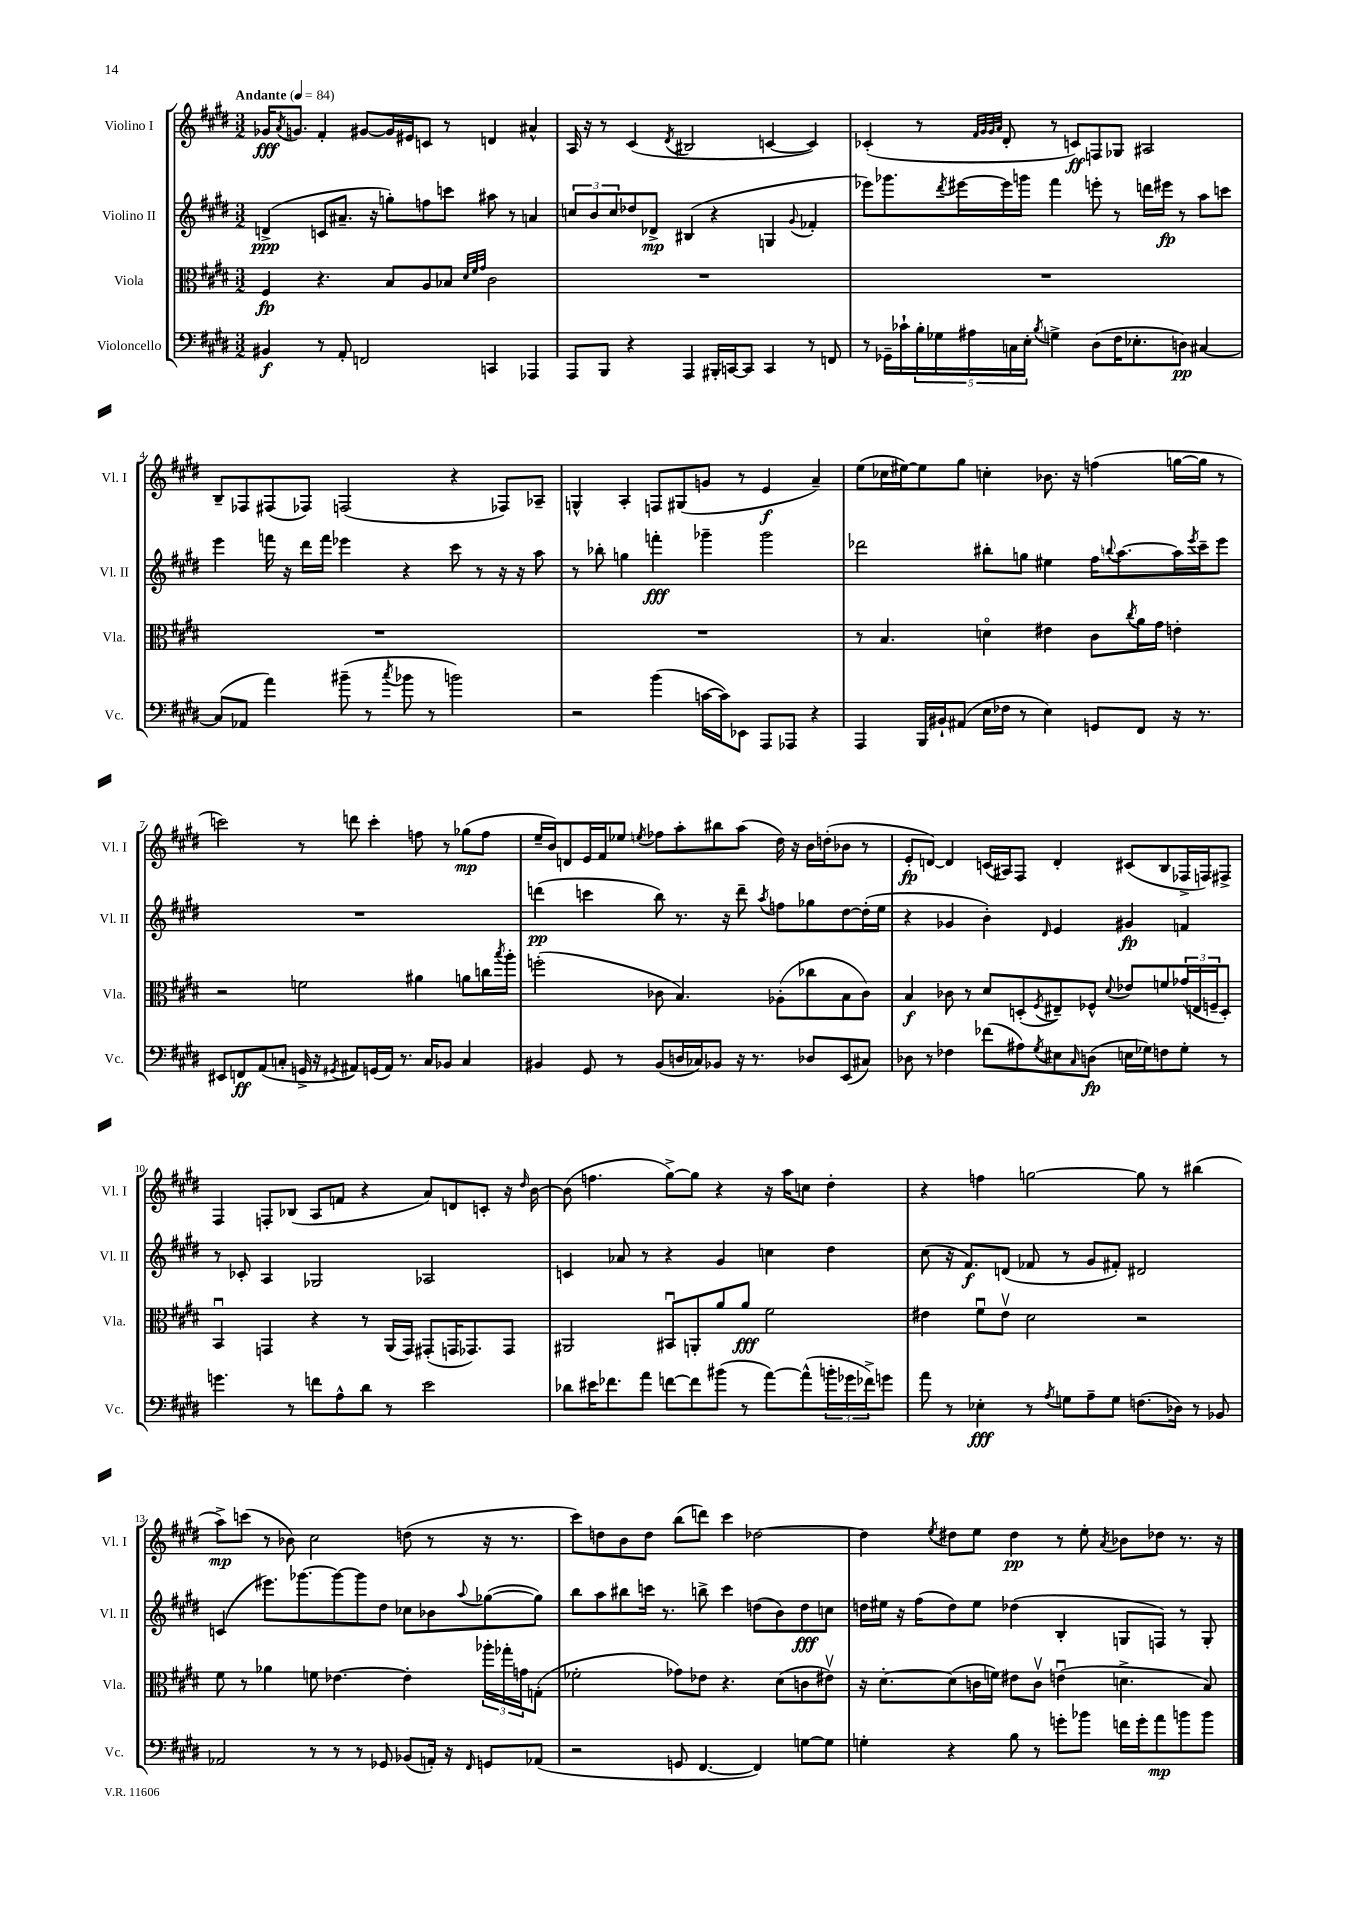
<<
\new StaffGroup <<
\new Staff = "s0" \with { instrumentName = "Violino I" shortInstrumentName = "Vl. I" } {
    \clef treble \key e \major \numericTimeSignature \time 3/2 \tempo "Andante" 4 = 84
    ges'16\fff \acciaccatura { a'8 } g'8. fis'4-. gis'8~ gis'16 eis'16 c'8 r8 d'4 ais'4-^ |
    a16 r16 r8 cis'4( \acciaccatura { dis'8 } bis2 c'4~ c'4) |
    ces'4-.( r8 \grace { fis'32 gis'32 gis'32 a'32 } dis'8-. r8 c'8\ff) f8 ges8 ais2 |
    b8-- fes8 fis8( fes8) f2( r4 fes8) aes8-- |
    g4-^ a4-. f8 gis8( g'8 r8 e'4\f a'4--) |
    e''8( ces''16 eis''16~) eis''8 gis''8 c''4-. bes'8. r16 f''4( g''16~ g''16 r8 |
    c'''2) r8 d'''8 c'''4-. f''8 r8 ges''8\mp( f''8 |
    e''16-- b'16) d'8 e'16 fis'16 ees''8 \acciaccatura { e''8 } fes''8 a''8-. bis''8 a''8( dis''16) r16 b'16 d''16-.( bes'8 r8 |
    e'8-.\fp d'8~) d'4 c'16( ais16) fis8 d'4-. cis'8( b8 fes16-> f16) fis8-> |
    fis4 f8-. bes8( a8 f'8 r4 a'8) d'8 c'8-. r16 \grace { dis''16 } b'16~ |
    b'8( f''4. gis''8~->) gis''8 r4 r16 a''16 c''8 dis''4-. |
    r4 f''4 g''2~ g''8 r8 bis''4( |
    a''8->\mp) c'''8( r8 bes'8) cis''2 d''8( r8 r16 r8. |
    cis'''8) d''8 b'8 d''8 b''8( d'''8) cis'''4 des''2~ |
    des''4 \acciaccatura { e''8 } dis''8 e''8 dis''4\pp r8 e''8-. \acciaccatura { a'8 } bes'8 des''8 r8. r16 \bar "|." |
}
\new Staff = "s1" \with { instrumentName = "Violino II" shortInstrumentName = "Vl. II" } {
    \clef treble \key e \major \numericTimeSignature \time 3/2
    d'4->\ppp( c'8 ais'8.-- r16 g''8-.) f''8 c'''8 ais''8 r8 a'4 |
    \tuplet 3/2 { c''8 b'8 c''8 } des''8 des'8->\mp bis4( r4 g4 \appoggiatura { gis'8 } fes'4-. |
    ees'''8) ges'''8. \acciaccatura { dis'''8 } eis'''16~ eis'''16 g'''16 fis'''4 e'''8-. r8 d'''16 eis'''16\fp r8 a''8 c'''8 |
    e'''4 f'''16 r16 dis'''16 f'''16 ees'''4 r4 cis'''8 r8 r16 r16 a''8 |
    r8 bes''8-. g''4 f'''4-.\fff ges'''4-- ges'''2 |
    des'''2 bis''8-. g''8 eis''4 fis''16 \appoggiatura { b''8 } a''8.~ a''16 \acciaccatura { e'''8 } cis'''16-- e'''8 |
    R1. |
    d'''4\pp( c'''4 b''8) r8. r16 d'''8-- \acciaccatura { a''8 } f''8 ges''8 dis''8~ dis''16-.( e''16 |
    r4 ges'4 b'4-.) \grace { dis'16 } e'4 gis'4\fp f'4 |
    r8 ces'8-. a4 ges2 aes2 |
    c'4 aes'8 r8 r4 gis'4 c''4 dis''4 |
    cis''8( r16 fis'8.\f) d'8( fes'8 r8 gis'8 fis'8-.) dis'2 |
    c'4( eis'''8.) ges'''8.~ ges'''8~ ges'''8 dis''8 ces''8 bes'8 \appoggiatura { a''8 } ges''8~( ges''8) |
    b''8 a''8 bis''8 c'''16 r8. b''8-> c'''4 d''8( b'8) d''8\fff c''8 |
    d''16 eis''16 r16 fis''16( d''8) eis''8 des''4( b4-. g8 f8) r8 g8-. \bar "|." |
}
\new Staff = "s2" \with { instrumentName = "Viola" shortInstrumentName = "Vla." } {
    \clef alto \key e \major \numericTimeSignature \time 3/2
    fis4\fp r4. b8 a8 bes8 \grace { dis'32 fis'32 gis'32 } cis'2 |
    R1. |
    R1. |
    R1. |
    R1. |
    r8 b4. d'4\flageolet eis'4 cis'8 \acciaccatura { cis''8 } a'16 gis'16 e'4-. |
    r2 f'2 ais'4 a'8 c''16 \acciaccatura { b''8 } a''16-. |
    f''2-.( ces'8 b4.) aes8-.( ces''8 b8 ces'8) |
    b4\f ces'8 r8 dis'8 d8-.( \acciaccatura { fis8 } eis8--) fes8-^ \appoggiatura { dis'8 } ees'8 f'8 \tuplet 3/2 { ges'16( e16 f16-- } d8-.) |
    b,4\downbow g,4 r4 r8 a,16( g,16) gis,8-.( g,16 ges,8.) ges,8 |
    ais,2 bis,8\downbow a,8-. a'8 a'8\fff fis'2 |
    eis'4 fis'8\downbow eis'8\upbow dis'2 r2 |
    fis'8 r8 aes'4 f'8 ees'4.~ ees'4-. \tuplet 3/2 { aes''16-. ges''16-. g'16 } g8-.( |
    fes'2-. ges'8) ees'8 r4. dis'8( c'8 eis'8\upbow) |
    r16 dis'8.~-. dis'8( c'16 f'16) eis'8 c'8\upbow e'4\downbow( d'4.-> b8) \bar "|." |
}
\new Staff = "s3" \with { instrumentName = "Violoncello" shortInstrumentName = "Vc." } {
    \clef bass \key e \major \numericTimeSignature \time 3/2
    bis,4\f r8 a,8-. f,2 c,4 aes,,4 |
    a,,8 b,,8 r4 a,,4 bis,,16-. c,16~ c,8 c,4 r8 f,8 |
    r8 ges,16-- ces'16-! \tuplet 5/4 { b16-. ges16 ais16 c16 e16-. } \acciaccatura { b8 } g4-> dis8( fis16 ees8.-. d8\pp) cis4~ |
    cis8( aes,8 a'4) bis'8--( r8 \acciaccatura { cis''8 } bes'8 r8 b'2) |
    r2 b'4( c'16~ c'16) ees,8 a,,8 aes,,8 r4 |
    a,,4 b,,16 bis,16-! ais,8( e16 fes16 r8 e4) g,8 fis,8 r16 r8. |
    eis,8 f,8\ff a,8( c8-. g,16-> r16 \acciaccatura { gis,8 } ais,8) g,16( ais,16) r8. c16 bes,8 c4 |
    bis,4 gis,8 r8 bis,8( d16 ces16) bes,8 r16 r8. des8 e,8( cis8) |
    des8 r8 fes4 fes'8( ais8) \acciaccatura { gis8 } eis8 \grace { cis16 } d8\fp( e16 ges16) f8 ges8-. r8 |
    g'4. r8 f'8 a8-^ dis'8 r8 e'2 |
    des'8 eis'16 fes'8. a'8 f'8~ f'8 bis'8( r8 a'8~) a'8-^( \tuplet 3/2 { b'16-. ges'16 fes'16->) } g'8 |
    a'8 r8 ees4-.\fff r8 \acciaccatura { a8 } g8 a8-- g8 f8.( des16) r8 bes,8 |
    aes,2 r8 r8 r8 ges,8 bes,8( a,16-.) r16 \grace { fis,16 } g,8 aes,8( |
    r2 g,8 fis,4.~ fis,4) g8~ g8 |
    g4-. r4 b8 r8 g'8-. bes'8 f'16 g'16-. a'8\mp b'8 b'8 \bar "|." |
}
>>
>>
